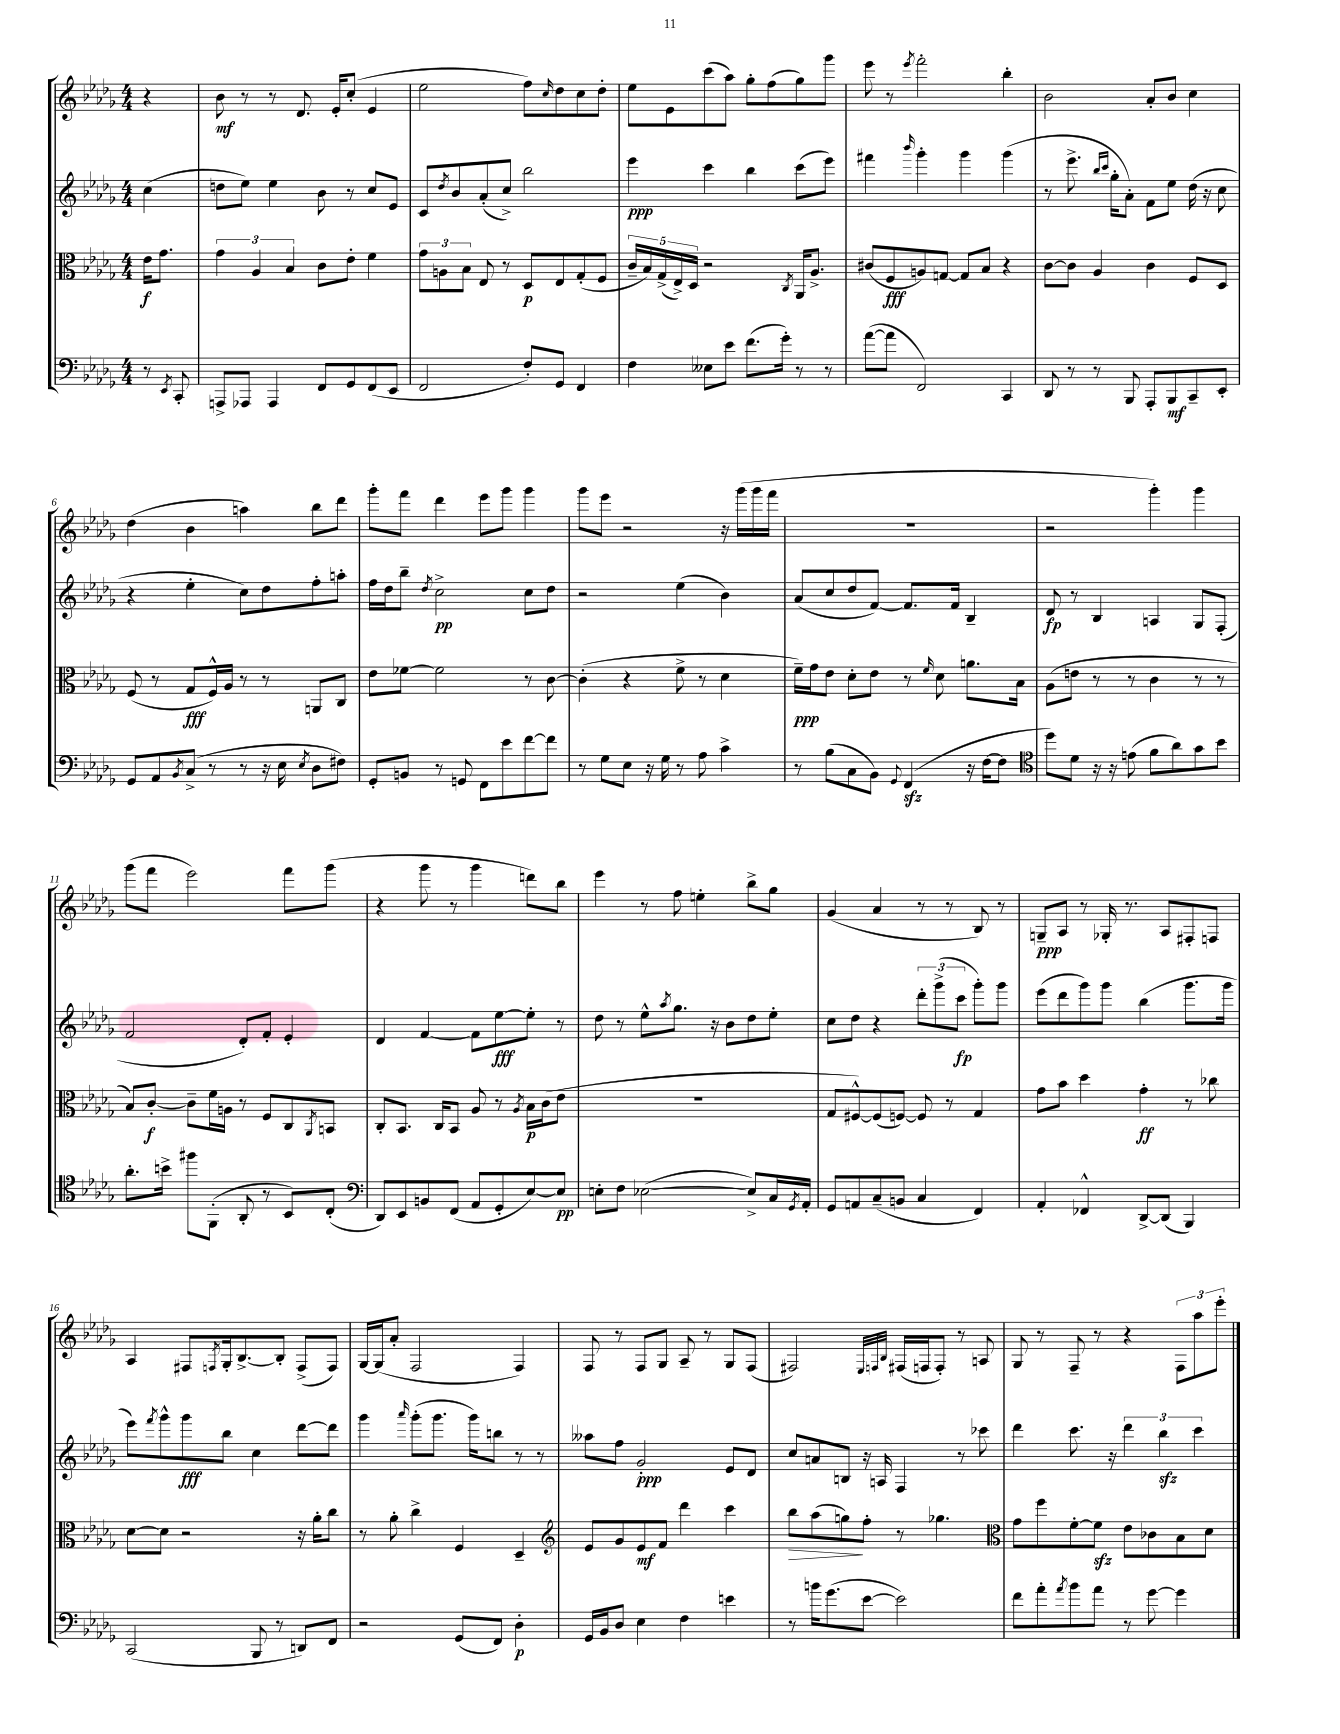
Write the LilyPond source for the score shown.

<<
\new StaffGroup <<
\new Staff = "s0" {
    \clef treble \key des \major \numericTimeSignature \time 4/4 \partial 4
    r4 |
    bes'8\mf r8 r8 des'8. ees'16-. c''8-.( ees'4 |
    ees''2 f''8) \grace { c''16 } des''8 c''8 des''8-. |
    ees''8 ees'8 c'''8( aes''8) ges''8-. f''8( ges''8) ges'''8 |
    ees'''8 r8 \acciaccatura { ees'''8 } f'''2-. bes''4-. |
    bes'2 aes'8-. bes'8 c''4 |
    des''4( bes'4 a''4) bes''8 des'''8 |
    ges'''8-. f'''8 des'''4 ees'''8 ges'''8 ges'''4 |
    ges'''8 ees'''8 r2 r16 ges'''16( ges'''16 f'''16 |
    R1 |
    r2 ges'''4-.) ges'''4 |
    ges'''8( f'''8 ees'''2) f'''8 ges'''8( |
    r4 ges'''8 r8 ges'''4 d'''8) bes''8 |
    ees'''4 r8 f''8 e''4-. bes''8-> ges''8 |
    ges'4( aes'4 r8 r8 bes8) r8 |
    g8--\ppp aes8 r8 ges16-. r8. aes8 fis8-. f8 |
    aes4 fis8 \acciaccatura { f8 } ges16-. bes8.~-> bes8-. f8->( f8) |
    ges16~ ges16( aes'8-. f2 f4) |
    f8 r8 f8 ges8 aes8-- r8 ges8 f8( |
    fis2) \grace { ees32 f32 bes32 } fis16( f16 f8-.) r8 a8 |
    ges8 r8 f8-- r8 r4 \tuplet 3/2 { f8 aes''8 ees'''8-. } \bar "|." |
}
\new Staff = "s1" {
    \clef treble \key des \major \numericTimeSignature \time 4/4 \partial 4
    c''4( |
    d''8 ees''8) ees''4 bes'8 r8 c''8 ees'8 |
    c'8 \acciaccatura { des''8 } bes'8 aes'8-.( c''8->) bes''2 |
    ees'''4\ppp c'''4 bes''4 c'''8( ees'''8) |
    fis'''4 \grace { bes'''16 } ges'''4-. ges'''4 ges'''4( |
    r8 ees'''8.-> \grace { bes''16 c'''16 } ges''16-. aes'8-.) f'8 ees''8 des''16( r16 c''8 |
    r4 ees''4-. c''8) des''8 f''8-. a''8-. |
    f''16 des''16 bes''8-- \acciaccatura { des''8 } c''2->\pp c''8 des''8 |
    r2 ees''4( bes'4) |
    aes'8( c''8 des''8 f'8~) f'8. f'16 bes4-- |
    des'8\fp r8 bes4 a4 ges8 f8-.( |
    f'2 des'8-.) f'8-. ees'4-. |
    des'4 f'4~ f'8 ees''8~\fff ees''8-. r8 |
    des''8 r8 ees''8-^ \acciaccatura { aes''8 } ges''8. r16 bes'8 des''8 ees''8-. |
    c''8 des''8 r4 \tuplet 3/2 { des'''8-. ges'''8->( c'''8\fp } ges'''8-.) ges'''8 |
    ees'''8( des'''8 ges'''8) ges'''8 bes''4( ges'''8. ges'''16 |
    ees'''8) \acciaccatura { f'''8 } ges'''8-^ ges'''8\fff bes''8 c''4 des'''8~ des'''8 |
    ges'''4 \grace { aes'''16 } ges'''8-.( ges'''8. ges'''16) b''8 r8 r8 |
    aeses''8 f''8 ges'2-.\ppp ees'8 des'8 |
    c''8 a'8 b8 r16 a16 f4 r8 ces'''8 |
    des'''4 c'''8. r16 \tuplet 3/2 { des'''4 bes''4\sfz c'''4 } \bar "|." |
}
\new Staff = "s2" {
    \clef alto \key des \major \numericTimeSignature \time 4/4 \partial 4
    ees'16\f ges'8. |
    \tuplet 3/2 { ges'4 aes4 bes4 } c'8 ees'8-. f'4 |
    \tuplet 3/2 { ges'8 a8 bes8 } ees8 r8 des8\p ees8 ges8-.( f8 |
    \tuplet 5/4 { c'16-- bes16) ges16->( ees16->) des16 } r2 \acciaccatura { c8 } aes,16 aes8.-> |
    cis'8( f8\fff a8) g8~ g8 bes8 r4 |
    c'8~ c'8 aes4 c'4 f8 des8 |
    f8( r8 ges8\fff f16-^) aes16 r8 r8 a,8 c8 |
    ees'8 fes'8~ fes'2 r8 c'8~ |
    c'4-.( r4 f'8-> r8 des'4 |
    f'16--\ppp) ges'16 ees'8 des'8-. ees'8 r8 \grace { f'16 } des'8 a'8. bes16 |
    aes8( e'8 r8 r8 c'4 r8 r8 |
    bes8) c'8~-.\f c'8-- f'16 a16 r8 f8 c8 \acciaccatura { aes,8 } b,8 |
    c8-. bes,8. c16 bes,8 aes8 r8 \acciaccatura { aes8 } bes16\p c'16( ees'8 |
    R1 |
    ges8 fis8~-^) fis8( f8~) f8 r8 ges4 |
    ges'8 bes'8 des''4 ges'4-.\ff r8 ces''8 |
    des'8~ des'8 r2 r16 aes'16-. c''8 |
    r8 aes'8-. c''4-> f4 des4-- |
    \clef treble ees'8 ges'8 ees'8\mf f'8 des'''4 c'''4 |
    bes''8\> aes''8( g''8\!) f''8-. r8 ges''4. |
    \clef alto ges'8 f''8 f'8~-. f'8\sfz ees'8 ces'8 bes8 des'8 \bar "|." |
}
\new Staff = "s3" {
    \clef bass \key des \major \numericTimeSignature \time 4/4 \partial 4
    r8 \acciaccatura { ees,8 } c,8-. |
    a,,8-> aes,,8 aes,,4 f,8 ges,8 f,8( ees,8 |
    f,2 f8-.) ges,8 f,4 |
    f4 eeses8 ees'8 f'8.( ges'16-.) r8 r8 |
    aes'8~( aes'8 f,2) c,4 |
    des,8 r8 r8 bes,,8 aes,,8-. bes,,8\mf c,8-- ees,8-. |
    ges,8 aes,8 \acciaccatura { bes,8 } c8->( r8 r8 r16 ees16 \acciaccatura { ees8 } des8 fis8) |
    ges,8-. b,8 r8 g,8 f,8 ees'8 f'8~ f'8 |
    r8 ges8 ees8 r16 ges16 r8 aes8 c'4-> |
    r8 bes8( c8 bes,8) \appoggiatura { ges,8 } f,4\sfz( r16 f16~ f8 |
    \clef tenor des''8) des'8 r16 r16 e'8( f'8 aes'8) ges'8 bes'8 |
    aes'8.-. b'16-> fis''8 f,8-.( aes,8-. r8 bes,8) c8-.( |
    \clef bass des,8) ees,8 b,8 f,8( aes,8 ges,8-. ees8~) ees8\pp |
    e8-. f8 ees2~( ees8->) c16 \acciaccatura { ges,8 } aes,16-. |
    ges,8 a,8 c8--( b,8 c4 f,4) |
    aes,4-. fes,4-^ des,8~-> des,8( bes,,4) |
    c,2( bes,,8 r8 d,8) f,8 |
    r2 ges,8( f,8) des4-.\p |
    ges,16 bes,16 des8 ees4 f4 e'4 |
    r8 b'16 ges'8.( ees'8~ ees'2) |
    f'8 aes'8-. \acciaccatura { aes'8 } bes'8 aes'8 r8 ges'8~ ges'4 \bar "|." |
}
>>
>>
